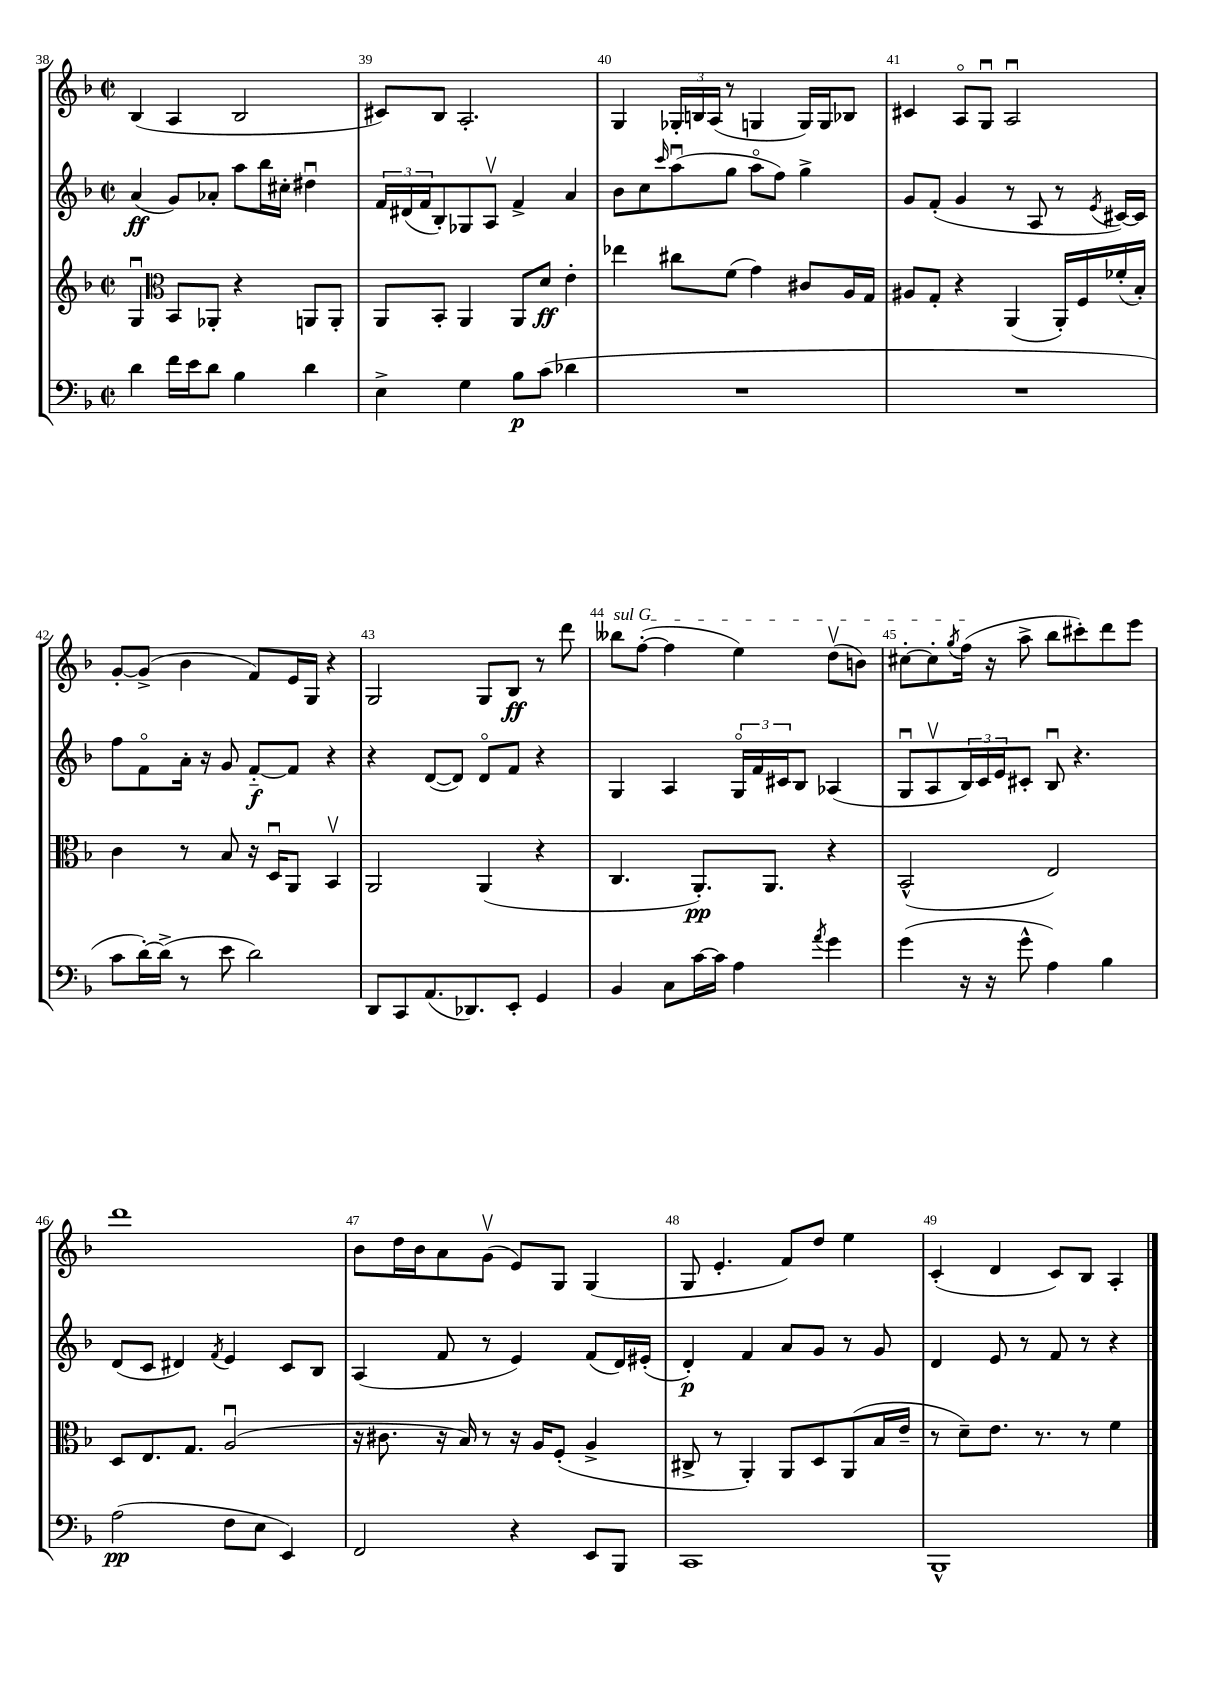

**kern	**kern	**kern	**kern
*staff4	*staff3	*staff2	*staff1
*clefF4	*clefG2	*clefG2	*clefG2
*k[b-]	*k[b-]	*k[b-]	*k[b-]
*M2/2	*M2/2	*M2/2	*M2/2
*met(c|)	*met(c|)	*met(c|)	*met(c|)
4d	4Gu	(4a	(4B-
*	*clefC3	*	*
16f	8BB-	8g)	4A
16e	.	.	.
8d	8AA-'	8a-'	.
4B-	4r	8aa	2B-
.	.	16bb-	.
.	.	16cc#'	.
4d	8AA	4dd#u	.
.	8AA'	.	.
=	=	=	=
4E^	8AA	24f	8c#)
.	.	(24d#	.
.	.	24f	.
.	8BB-'	8B-')	8B-
4G	4AA	8G-	2.A'
.	.	8Av	.
8B-	8AA	4f^	.
(8c	8d	.	.
4d-	4e'	4a	.
=	=	=	=
1r	4ee-	8b-	4G
.	.	8cc	.
.	.	16qqccc	.
.	8cc#	(8aau	24G-'
.	.	.	24B
.	.	.	(24A
.	(8f	8gg	8r
.	4g)	8aao	4G
.	.	8ff)	.
.	8c#	4gg^	16G)
.	.	.	16G
.	16A	.	8B-
.	16G	.	.
=	=	=	=
1r	8A#	8g	4c#
.	8G'	(8f'	.
.	4r	4g	8Ao
.	.	.	8Gu
.	(4AA	8r	2Au
.	.	8A	.
.	16AA')	8r	.
.	16F	.	.
.	.	8qe	.
.	(16f-'	[16c#)	.
.	16B-')	16c#]	.
=	=	=	=
8c	4c	8ff	[8g'
[16d')	.	8fo	(8g^]
(16d^]	.	.	.
8r	8r	16a'	4b-
.	.	16r	.
8e	8B-	8g	.
2d)	16r	[8f'~	8f)
.	16Du	.	.
.	8AA	8f]	16e
.	.	.	16G
.	4BB-v	4r	4r
=	=	=	=
8DD	2AA	4r	2G
8CC	.	.	.
(8.AA	.	([8d	.
.	.	8d])	.
8.DD-)	.	.	.
.	(4AA	8do	8G
8EE'	.	8f	8B-
4GG	4r	4r	8r
.	.	.	8ddd
=	=	=	=
4BB-	4.C	4G	8bb--
.	.	.	([8ff'
8C	.	4A	4ff]
[16c	8.AA')	.	.
16c]	.	.	.
4A	.	24Go	4ee)
.	.	24f	.
.	8.AA	.	.
.	.	24c#	.
.	.	8B-	.
8qa	.	.	.
4g	4r	(4A-	(8ddv
.	.	.	8b)
=	=	=	=
(4g	(2BB-^^	8Gu	[8cc#'
.	.	8Av	8cc#']
.	.	.	8qgg
16r	.	24B-)	(16ff
.	.	24c	.
16r	.	.	16r
.	.	24e	.
8g^^	.	8c#'	8aa^
4A)	2E)	8B-u	8bb-
.	.	4.r	8ccc#')
4B-	.	.	8ddd
.	.	.	8eee
=	=	=	=
(2A	8D	(8d	1ddd
.	8.E	8c	.
.	.	4d#)	.
.	8.G	.	.
.	.	8qf	.
8F	(2Au	4e	.
8E	.	.	.
4EE)	.	8c	.
.	.	8B-	.
=	=	=	=
2FF	16r	(4A	8b-
.	8.c#	.	.
.	.	.	16dd
.	.	.	16b-
.	16r	8f	8a
.	16B-)	.	.
.	8r	8r	(8gv
4r	16r	4e)	8e)
.	16A	.	.
.	(8F'	.	8G
8EE	4A^	(8f	(4G
8BBB-	.	16d)	.
.	.	(16e#'	.
=	=	=	=
1CC	8C#^	4d')	8G
.	8r	.	4.e'
.	4AA')	4f	.
.	8AA	8a	8f)
.	8D	8g	8dd
.	(8AA	8r	4ee
.	16B-	8g	.
.	16e~	.	.
=	=	=	=
1BBB-^^	8r	4d	(4c'
.	8d~)	.	.
.	8.e	8e	4d
.	.	8r	.
.	8.r	.	.
.	.	8f	8c)
.	8r	8r	8B-
.	4f	4r	4A'
==	==	==	==
*-	*-	*-	*-
